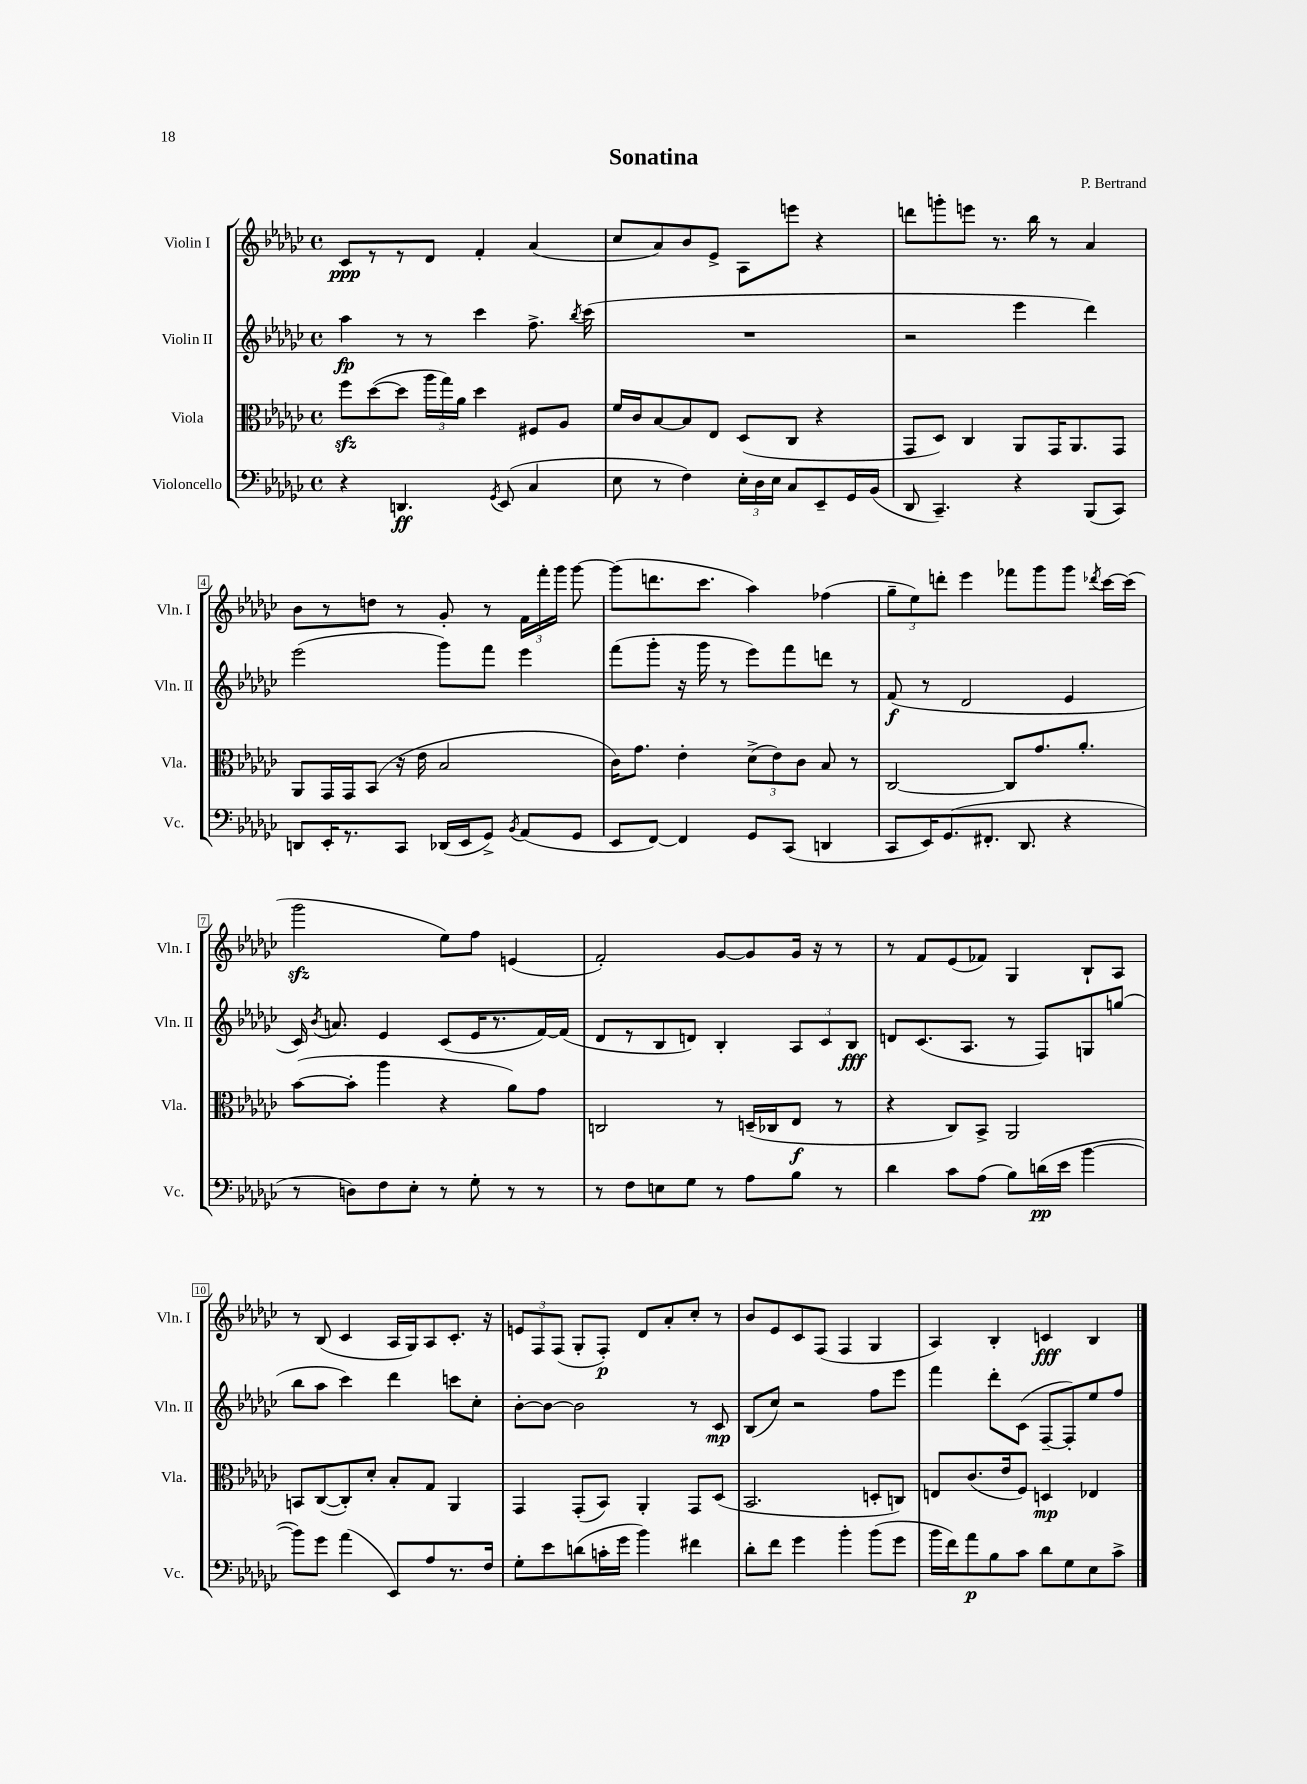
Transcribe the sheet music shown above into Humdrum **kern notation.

**kern	**kern	**kern	**kern
*staff4	*staff3	*staff2	*staff1
*clefF4	*clefC3	*clefG2	*clefG2
*k[b-e-a-d-g-c-]	*k[b-e-a-d-g-c-]	*k[b-e-a-d-g-c-]	*k[b-e-a-d-g-c-]
*M4/4	*M4/4	*M4/4	*M4/4
*met(c)	*met(c)	*met(c)	*met(c)
4r	8ff	4aa-	8c-
.	([8dd-	.	8r
4.DD	8dd-]	8r	8r
.	24aa-	8r	8d-
.	24gg-)	.	.
.	24a-	.	.
.	4dd-	4ccc-	4f'
8qGG-	.	.	.
(8EE-	.	.	.
4C-	8F#	8.ff^	(4a-
.	8A-	.	.
.	.	8qbb-	.
.	.	(16ccc-	.
=	=	=	=
8E-	16f	1r	8cc-
.	16c-	.	.
8r	[8B-	.	8a-)
4F)	8B-]	.	8b-
.	8E-	.	8e-^
24E-'	(8D-	.	8A-
24D-	.	.	.
24E-	.	.	.
8C-	8C-	.	8eee
8EE-~	4r	.	4r
16GG-	.	.	.
(16BB-	.	.	.
=	=	=	=
8DD-	8GG-	2r	8ddd
4.CC-~)	8D-)	.	8ggg'
.	4C-	.	8eee
.	.	.	8.r
4r	8AA-	4eee-	.
.	.	.	16bb-
.	16GG-	.	8r
.	8.AA-	.	.
(8BBB-	.	4ddd-)	4a-
8CC-)	8GG-	.	.
=	=	=	=
8DD	8AA-	(2eee-	8b-
16EE-'	16GG-	.	8r
8.r	16GG-	.	.
.	(8BB-	.	8dd
8CC-	16r	.	8r
.	16e-	.	.
(16DD-	2B-	8ggg-)	8g-'
16EE-	.	.	.
8GG-^)	.	8fff	8r
8qBB-	.	.	.
(8AA-	.	4eee-	24f
.	.	.	24fff'
.	.	.	24ggg-
8GG-	.	.	[8ggg-
=	=	=	=
8EE-	16c-)	(8fff	(8ggg-]
.	8.g-	.	.
[8FF)	.	8ggg-'	8.ddd
4FF]	4e-'	16r	.
.	.	16ggg-	8.ccc-
.	.	8r	.
8GG-	(12d-^	8eee-)	4aa-)
.	12e-)	.	.
(8CC-	.	8fff	.
.	12c-	.	.
4DD	8B-	8ddd	(4ff-
.	8r	8r	.
=	=	=	=
8CC-	[2C-	(8f	12gg-~
.	.	.	12ee-)
16EE-)	.	8r	.
.	.	.	12ddd'
(8.GG-	.	.	.
.	.	2d-	4eee-
8.FF#'	.	.	.
.	8C-]	.	8fff-
8.DD-	.	.	.
.	8.g-	.	8ggg-
4r	.	4e-	8ggg-
.	8.a-'	.	.
.	.	.	8qddd-
.	.	.	[16ccc-
.	.	.	(16ccc-]
=	=	=	=
8r	([8b-	16c-)	2ggg-
.	.	8qb-	.
.	.	8.a	.
8D)	8b-']	.	.
8F	4aa-	4e-	.
8E-'	.	.	.
8r	4r	(8c-	8ee-)
8G-'	.	16e-	8ff
.	.	8.r	.
8r	8a-)	.	(4e
8r	8g-	[16f)	.
.	.	(16f]	.
=	=	=	=
8r	2C	8d-	2f')
8F	.	8r	.
8E	.	8B-	.
8G-	.	8d)	.
8r	8r	4B-'	[8g-
8A-	(16D~	.	8g-]
.	16C-	.	.
8B-	8E-	12A-	16g-
.	.	.	16r
.	.	12c-	.
8r	8r	.	8r
.	.	12B-	.
=	=	=	=
4d-	4r	8d	8r
.	.	(8.c-	8f
8c-	8C-)	.	(8e-
.	.	8.A-	.
(8A-	8BB-^	.	8f-)
8B-)	2AA-	8r	4G-
(16d	.	8F)	.
16e-	.	.	.
[4b-	.	8G	8B-`
.	.	(8gg	8A-
=	=	=	=
8b-])	8BB	8bb-	8r
8g-	([8C-	8aa-	(8B-
(4a-	8C-'])	4ccc-)	4c-
.	8d-'	.	.
8EE-)	8B-'	4ddd-	16A-
.	.	.	16G-)
8A-	8G-	.	8A-
8.r	4AA-	8ccc	8.c-'
.	.	8cc-'	.
16F	.	.	16r
=	=	=	=
8G-'	4GG-	[8b-'	12e
.	.	.	12F
8e-	.	8b-_	.
.	.	.	(12F
(8d	(8GG-'	2b-]	8G-'
16c'	8BB-)	.	8F')
16g-	.	.	.
4b-)	4AA-'	.	8d-
.	.	.	8a-'
4f#	8GG-	8r	8cc-'
.	(8D-	8c-	8r
=	=	=	=
8d-'	2.BB-	(8B-	8b-
8f	.	8cc-)	8e-
4g-	.	2r	8c-
.	.	.	(8F
4b-'	.	.	4F
(8b-	8D'	8ff	4G-
8g-	8C)	8eee-	.
=	=	=	=
16b-	8E	4fff	4A-)
16f)	.	.	.
8a-	(8.c-	.	.
8B-	.	8ddd-'	4B-'
.	16e-	.	.
8c-	8F)	(8c-	.
8d-	4D	[8F~	4c
8G-	.	8F'])	.
8E-	4E-	8ee-	4B-
8c-^	.	8ff	.
==	==	==	==
*-	*-	*-	*-
